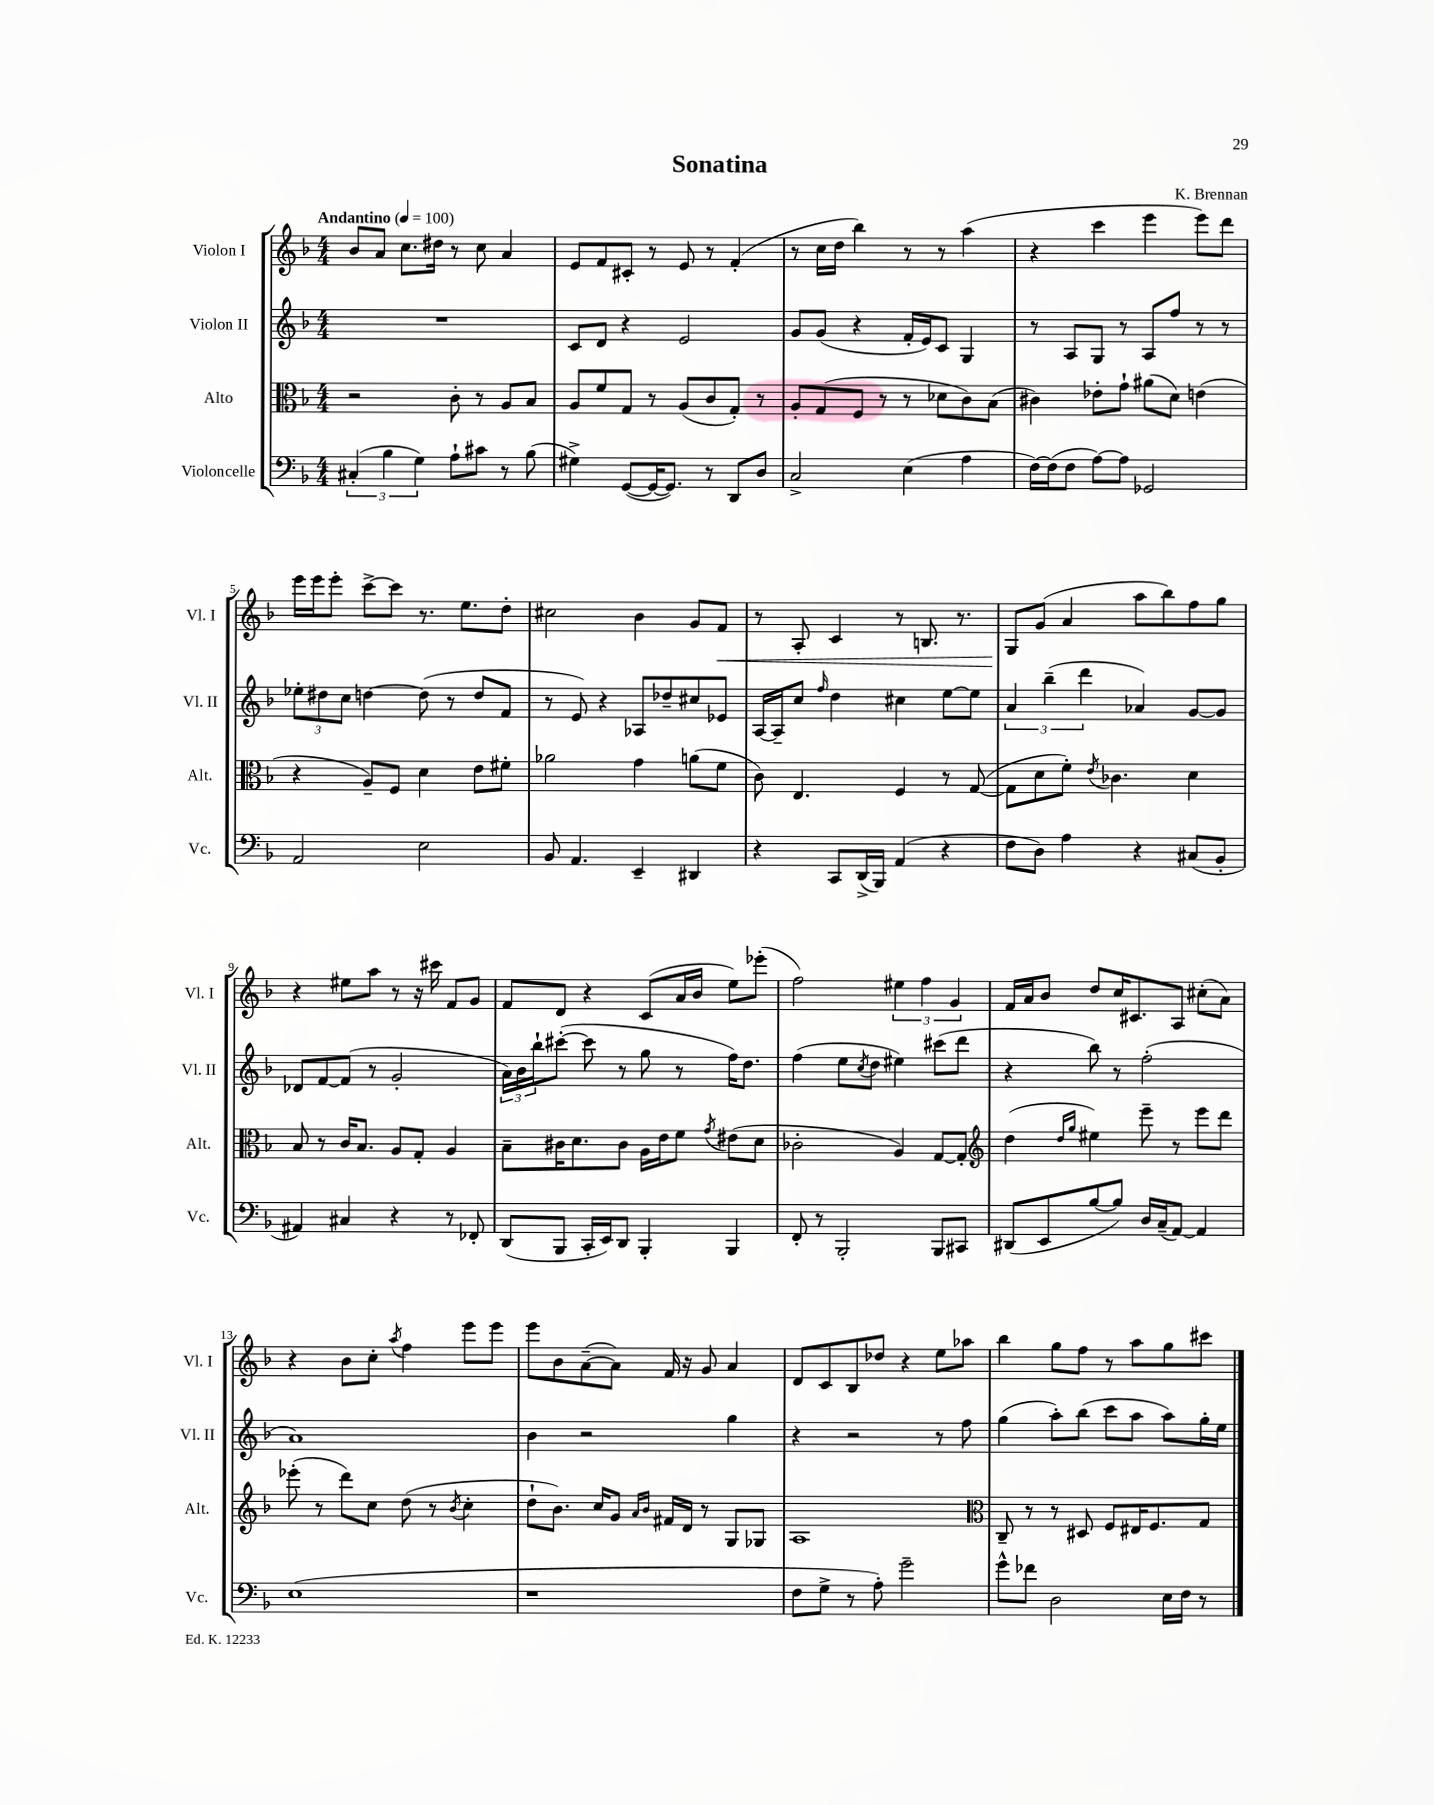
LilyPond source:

\header { title = "Sonatina" composer = "K. Brennan" }
<<
\new StaffGroup <<
\new Staff = "s0" \with { instrumentName = "Violon I" shortInstrumentName = "Vl. I" } {
    \clef treble \key f \major \numericTimeSignature \time 4/4 \tempo "Andantino" 4 = 100
    bes'8 a'8 c''8. dis''16 r8 c''8 a'4 |
    e'8 f'8 cis'8-. r8 e'8 r8 f'4-.( |
    r8 c''16 d''16 bes''4) r8 r8 a''4( |
    r4 c'''4 e'''4 e'''8) d'''8 |
    e'''16 e'''16 e'''8-. c'''8~-> c'''8 r8. e''8. d''8-. |
    cis''2 bes'4 g'8 f'8\< |
    r8 a8-. c'4 r8 b8. r8. |
    g8\! g'8( a'4 a''8 bes''8) f''8 g''8 |
    r4 eis''8 a''8 r8 r16 cis'''16 f'8 g'8 |
    f'8 d'8 r4 c'8( a'16 bes'16 e''8) ees'''8-.( |
    f''2) \tuplet 3/2 { eis''4 f''4 g'4 } |
    f'16 a'16 bes'8 d''8 c''16 cis'8. a8 cis''8-.( a'8) |
    r4 bes'8 c''8-. \acciaccatura { a''8 } f''4 e'''8 e'''8 |
    e'''8 bes'8 a'8~--( a'8) f'16 r16 g'8 a'4 |
    d'8 c'8 bes8 des''8 r4 e''8 aes''8 |
    bes''4 g''8 f''8 r8 a''8 g''8 cis'''8 \bar "|." |
}
\new Staff = "s1" \with { instrumentName = "Violon II" shortInstrumentName = "Vl. II" } {
    \clef treble \key f \major \numericTimeSignature \time 4/4
    R1 |
    c'8 d'8 r4 e'2 |
    g'8 g'8( r4 f'16-. e'16) c'8 g4 |
    r8 a8 g8 r8 a8 f''8 r8 r8 |
    \tuplet 3/2 { ees''8-. dis''8 c''8 } d''4~ d''8( r8 d''8 f'8 |
    r8 e'8) r4 aes8 des''8-- cis''8 ees'8 |
    a16~ a16-- c''8 \grace { f''16 } d''4 cis''4 e''8~ e''8 |
    \tuplet 3/2 { a'4 bes''4--( d'''4 } aes'4) g'8~ g'8 |
    des'8 f'8~ f'8( r8 g'2-. |
    \tuplet 3/2 { a'16) bes'16 bes''16-! } cis'''8~-.( cis'''8 r8 g''8 r8 f''16) d''8. |
    f''4( e''8 \acciaccatura { c''8 } d''8 eis''4) cis'''8( d'''8 |
    r4 bes''8) r8 f''2-.( |
    a'1) |
    bes'4 r2 g''4 |
    r4 r2 r8 f''8 |
    g''4( a''8-.) bes''8( c'''8 a''8 a''8) g''16-. e''16 \bar "|." |
}
\new Staff = "s2" \with { instrumentName = "Alto" shortInstrumentName = "Alt." } {
    \clef alto \key f \major \numericTimeSignature \time 4/4
    r2 c'8-. r8 a8 bes8 |
    a8 f'8 g8 r8 a8( c'8 g8-.) r8 |
    a8-. g8( f8 r8 r8 des'8 c'8) bes8( |
    cis'4) ees'8-. g'8-! ais'8( d'8) e'4( |
    r4 a8--) f8 d'4 e'8 fis'8-. |
    aes'2 g'4 a'8( f'8 |
    c'8) e4. f4 r8 g8~( |
    g8 d'8 f'8-.) \acciaccatura { e'8 } ces'4. d'4 |
    bes8 r8 c'16 bes8. a8 g8-. a4 |
    bes8-- cis'16 d'8. cis'8 a16 e'16 f'8 \acciaccatura { g'8 } eis'8( d'8 |
    ces'2-. a4) g8~ g8-. |
    \clef treble d''4( \grace { d''16 g''16 } eis''4) e'''8-- r8 e'''8 d'''8 |
    ees'''8-.( r8 d'''8) c''8 d''8( r8 \acciaccatura { bes'8 } c''4-. |
    d''8-! bes'8.) c''16 g'8 \grace { a'16 bes'16 } fis'16 d'16 r8 g8 ges8 |
    a1 |
    \clef alto c8-- r8 r8 dis8 f8 eis16 f8. g8 \bar "|." |
}
\new Staff = "s3" \with { instrumentName = "Violoncelle" shortInstrumentName = "Vc." } {
    \clef bass \key f \major \numericTimeSignature \time 4/4
    \tuplet 3/2 { cis4-.( bes4 g4) } a8-! cis'8 r8 bes8( |
    gis4->) g,8~( g,16~ g,8.) r8 d,8 d8 |
    c2-> e4( a4 |
    f16~) f16( f8 a8~) a8 ges,2 |
    a,2 e2 |
    bes,8 a,4. e,4-- dis,4 |
    r4 c,8 d,16->( bes,,16) a,4( r4 |
    f8 d8) a4 r4 cis8( bes,8-. |
    ais,4) cis4 r4 r8 fes,8-. |
    d,8( bes,,8 c,16-. e,16) d,8 bes,,4-. bes,,4 |
    f,8-. r8 bes,,2-. bes,,8 cis,8 |
    dis,8( e,8 bes8~ bes8) d16 c16--( a,8~) a,4 |
    e1( |
    r1 |
    f8 g8-> r8 a8-.) g'2-- |
    g'8-^ fes'8 d2 e16 f16 r8 \bar "|." |
}
>>
>>
